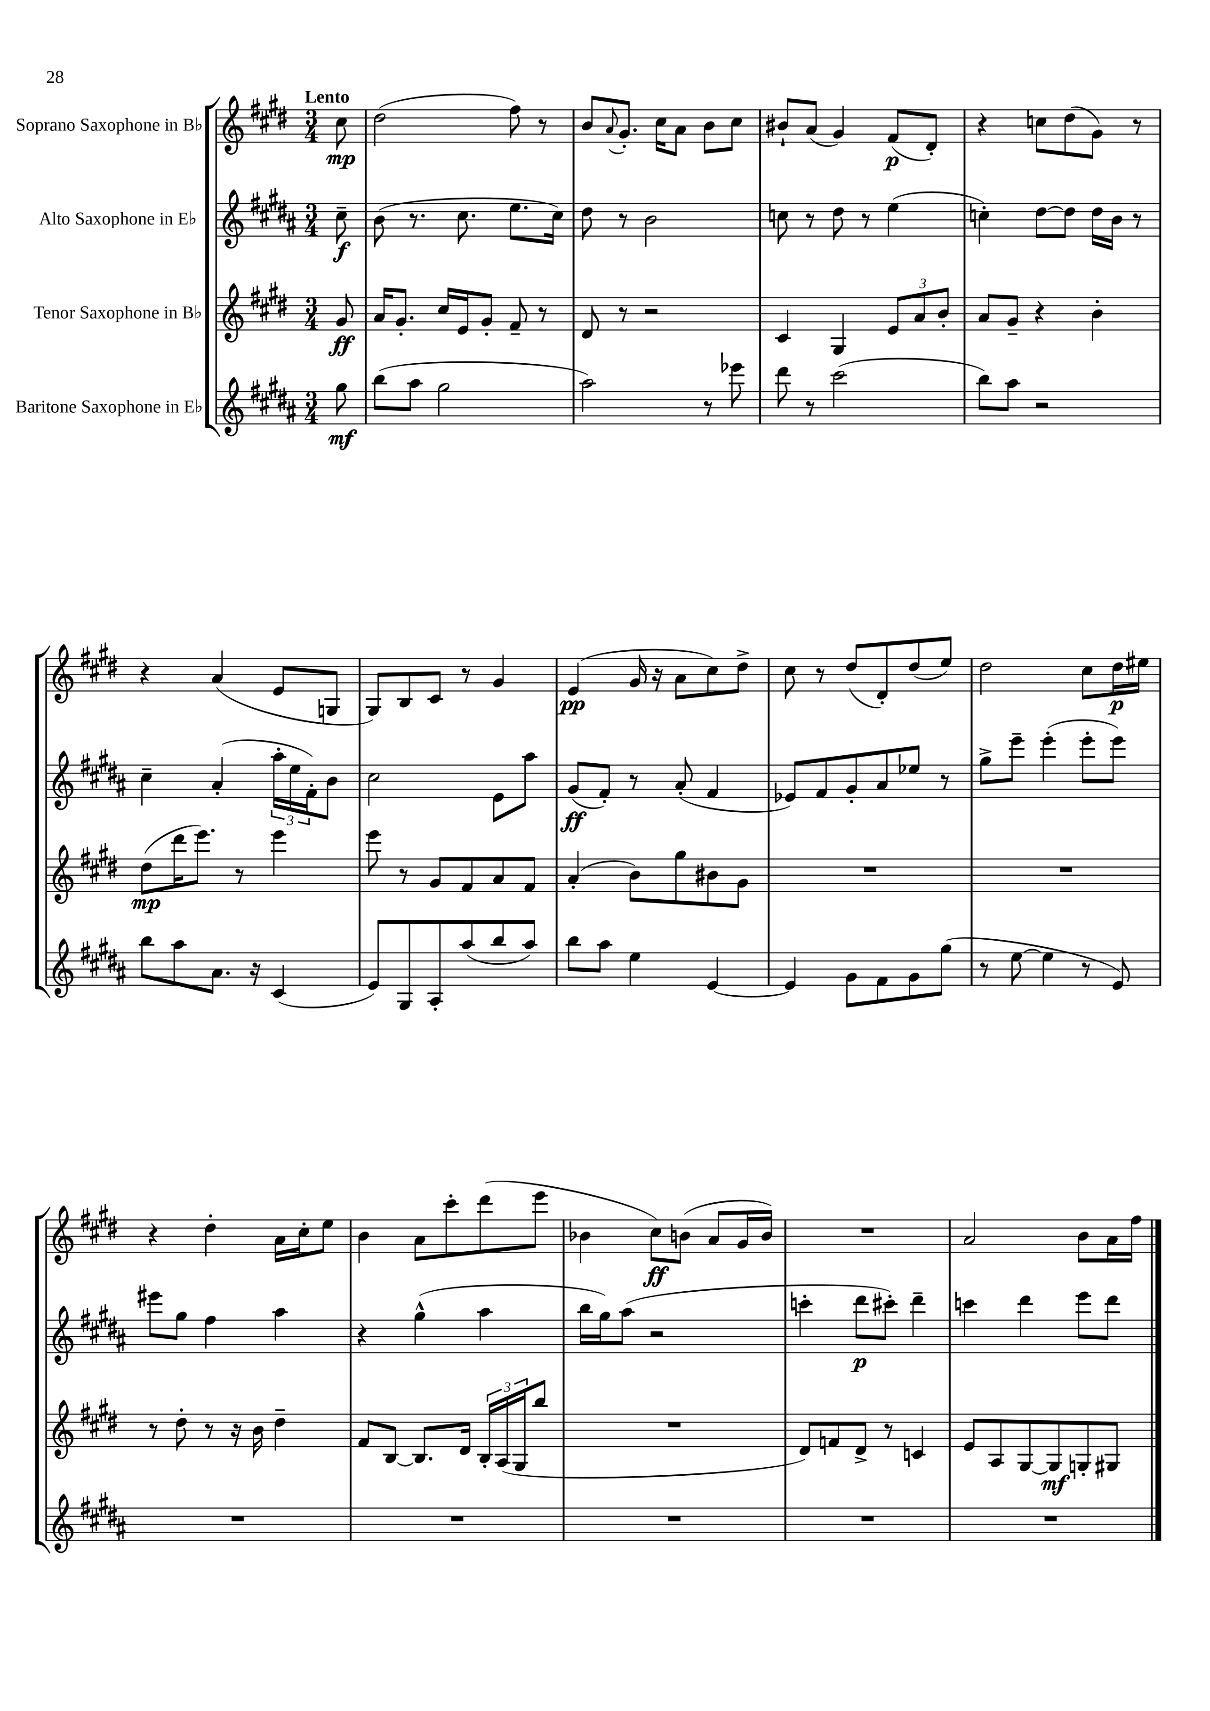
<<
\new StaffGroup <<
\new Staff = "s0" \with { instrumentName = "Soprano Saxophone in Bb" } {
    \clef treble \key e \major \numericTimeSignature \time 3/4 \partial 8 \tempo "Lento"
    cis''8\mp |
    dis''2( fis''8) r8 |
    b'8 \appoggiatura { a'8 } gis'8.-. cis''16 a'8 b'8 cis''8 |
    bis'8-! a'8( gis'4) fis'8\p( dis'8-.) |
    r4 c''8 dis''8( gis'8) r8 |
    r4 a'4( e'8 g8 |
    gis8) b8 cis'8 r8 gis'4 |
    e'4\pp( gis'16 r16 a'8 cis''8) dis''8-> |
    cis''8 r8 dis''8( dis'8-.) dis''8( e''8) |
    dis''2 cis''8 dis''16\p eis''16 |
    r4 dis''4-. a'16 cis''16-. e''8 |
    b'4 a'8 cis'''8-. dis'''8( e'''8 |
    bes'4 cis''8\ff) b'8( a'8 gis'16 b'16) |
    R2. |
    a'2 b'8 a'16 fis''16 \bar "|." |
}
\new Staff = "s1" \with { instrumentName = "Alto Saxophone in Eb" } {
    \clef treble \key b \major \numericTimeSignature \time 3/4 \partial 8
    cis''8--\f |
    b'8( r8. cis''8. e''8. cis''16) |
    dis''8 r8 b'2 |
    c''8 r8 dis''8 r8 e''4( |
    c''4-.) dis''8~ dis''8 dis''16 b'16 r8 |
    cis''4-- ais'4-.( \tuplet 3/2 { ais''16-. e''16 fis'16-.) } b'8 |
    cis''2 e'8 ais''8 |
    gis'8\ff( fis'8-.) r8 ais'8-.( fis'4 |
    ees'8) fis'8 gis'8-. ais'8 ees''8 r8 |
    gis''8-> e'''8-- e'''4-.( e'''8-. e'''8) |
    eis'''8 gis''8 fis''4 ais''4 |
    r4 gis''4-^( ais''4 |
    b''16 gis''16) ais''8( r2 |
    c'''4-. dis'''8\p cis'''8-.) dis'''4-- |
    c'''4 dis'''4 e'''8 dis'''8 \bar "|." |
}
\new Staff = "s2" \with { instrumentName = "Tenor Saxophone in Bb" } {
    \clef treble \key e \major \numericTimeSignature \time 3/4 \partial 8
    gis'8\ff |
    a'16 gis'8.-. cis''16 e'16 gis'8-. fis'8-- r8 |
    dis'8 r8 r2 |
    cis'4 gis4 \tuplet 3/2 { e'8 a'8 b'8-. } |
    a'8 gis'8-- r4 b'4-. |
    dis''8\mp( dis'''16 e'''8.) r8 e'''4 |
    e'''8 r8 gis'8 fis'8 a'8 fis'8 |
    a'4-.( b'8) gis''8 bis'8 gis'8 |
    R2. |
    R2. |
    r8 dis''8-. r8 r16 b'16 dis''4-- |
    fis'8 b8~ b8. dis'16 \tuplet 3/2 { b16-. a16( gis16 } b''8 |
    R2. |
    dis'8) f'8 dis'8-> r8 c'4 |
    e'8 a8 gis8~ gis8\mf g8-. gis8 \bar "|." |
}
\new Staff = "s3" \with { instrumentName = "Baritone Saxophone in Eb" } {
    \clef treble \key b \major \numericTimeSignature \time 3/4 \partial 8
    gis''8\mf |
    b''8( ais''8 gis''2 |
    ais''2) r8 ees'''8 |
    dis'''8 r8 cis'''2( |
    b''8) ais''8 r2 |
    b''8 ais''8 ais'8. r16 cis'4( |
    e'8) gis8 ais8-. ais''8( b''8 ais''8) |
    b''8 ais''8 e''4 e'4~ |
    e'4 gis'8 fis'8 gis'8 gis''8( |
    r8 e''8~ e''4 r8 e'8) |
    R2. |
    R2. |
    R2. |
    R2. |
    R2. \bar "|." |
}
>>
>>
\layout { \context { \Score \remove "Bar_number_engraver" } }
